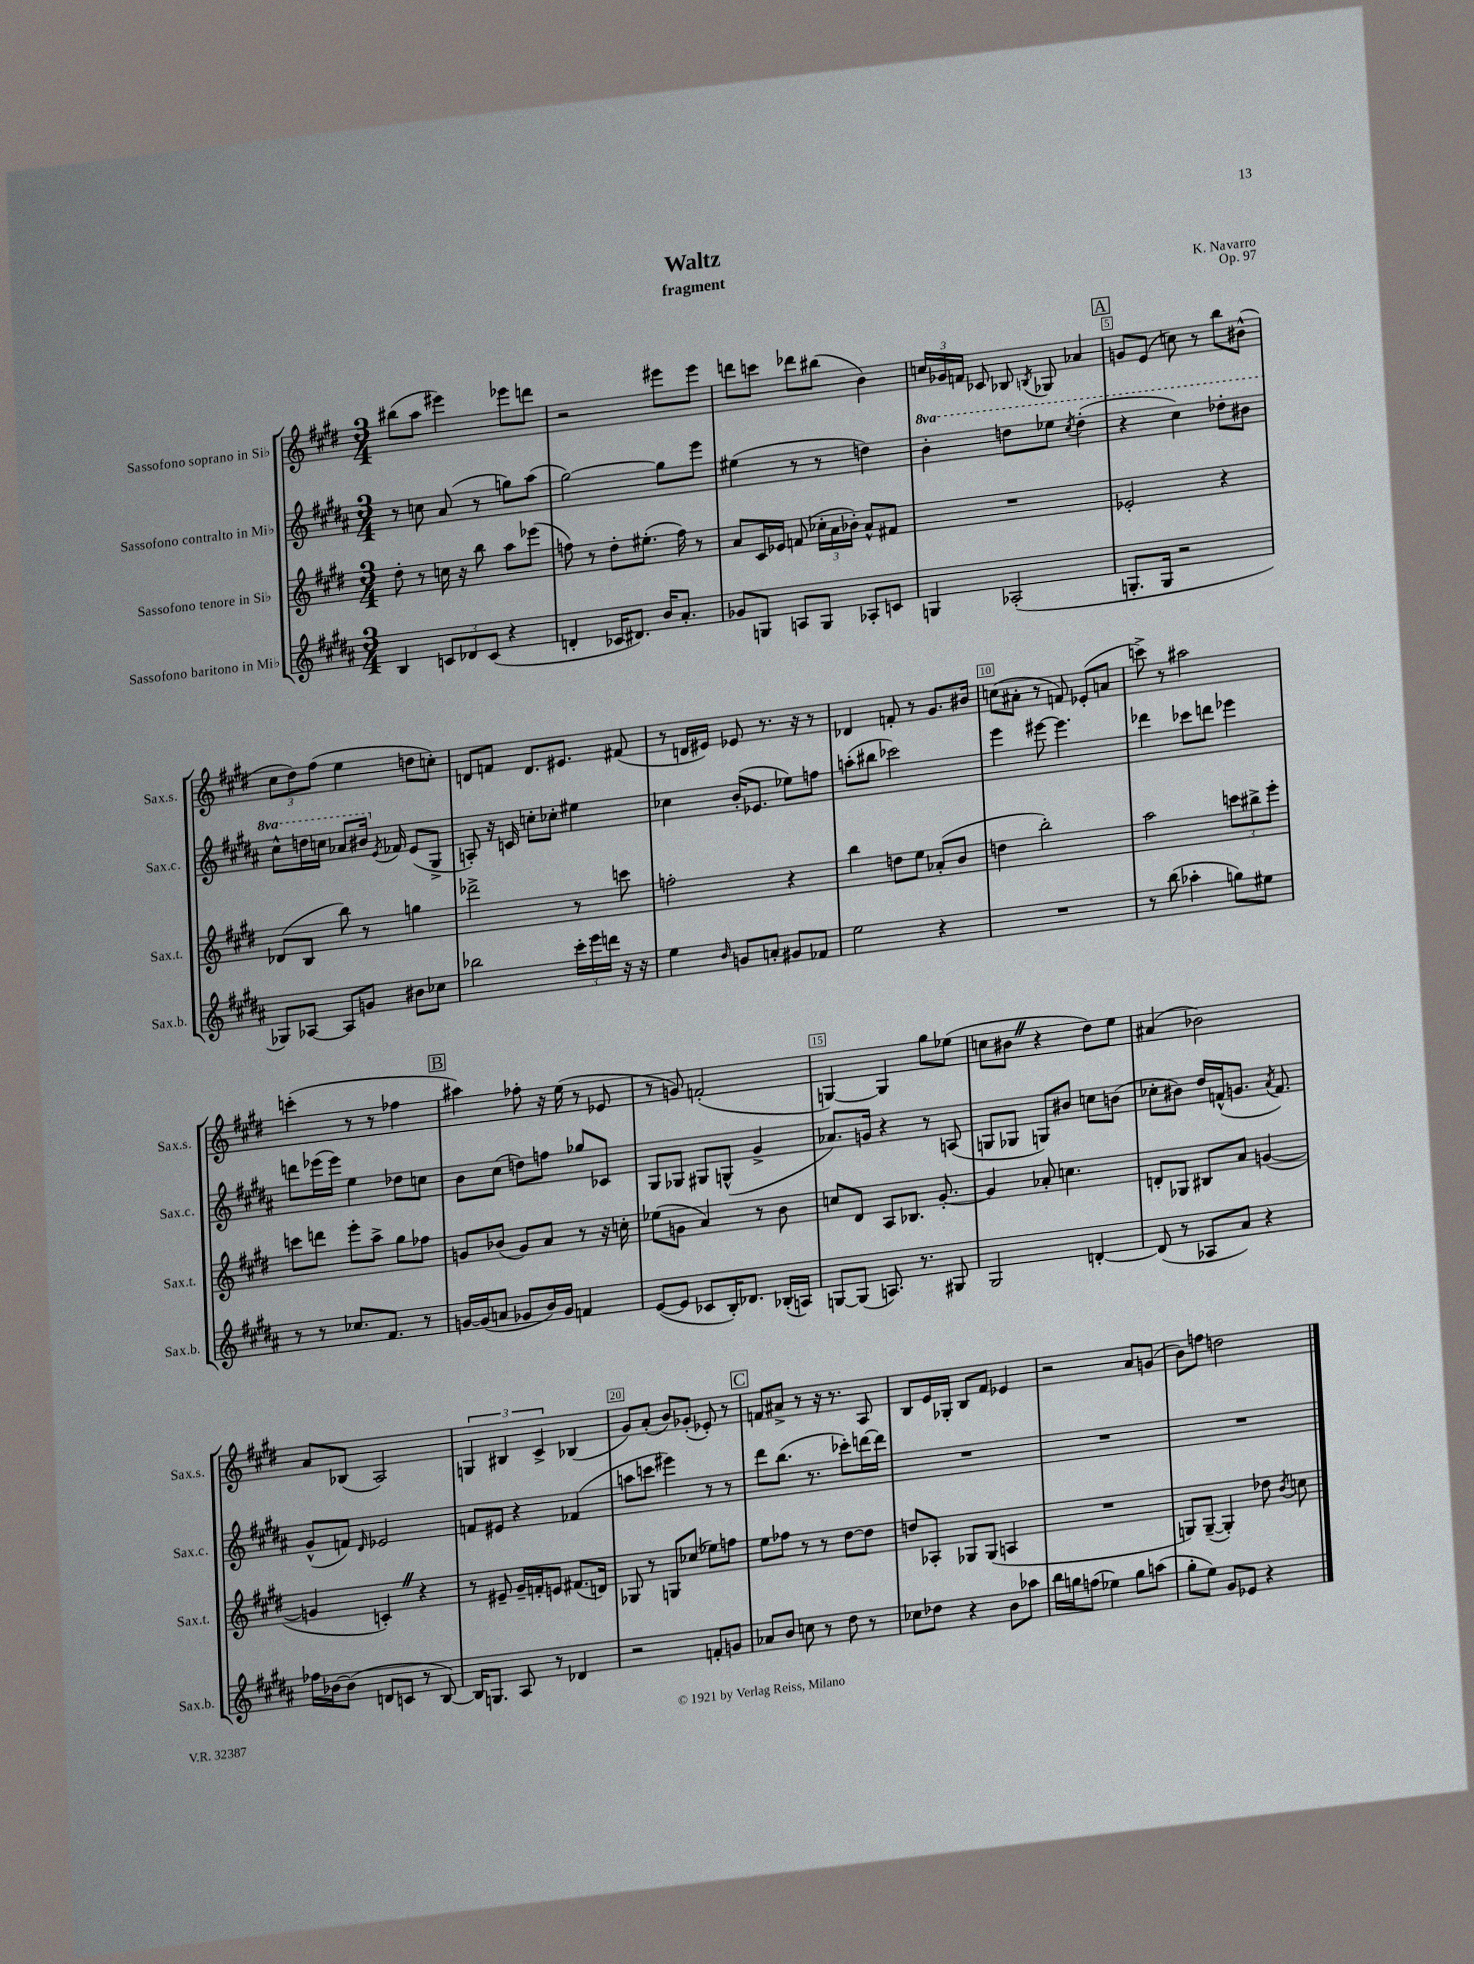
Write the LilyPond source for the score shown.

\header { title = "Waltz" composer = "K. Navarro" subtitle = "fragment" opus = "Op. 97" }
<<
\new StaffGroup <<
\new Staff = "s0" \with { instrumentName = "Sassofono soprano in Sib" shortInstrumentName = "Sax.s." } {
    \clef treble \key e \major \numericTimeSignature \time 3/4
    \autoBeamOff bis''8[( a''8] eis'''4) ees'''8[ d'''8] |
    r2 eis'''8[ eis'''8] |
    d'''8[ c'''8] des'''8[ bis''8]( b'4) |
    \tuplet 3/2 { c''16[ ges'16 f'16] } ces'8 bes8 \acciaccatura { b8 } ges8 aes'4 |
    \mark \markup { \box "A" } g'8[ e'8]( c''8) r8 b''8[ bis'8]-^( |
    \tuplet 3/2 { cis''8[ dis''8) fis''8]( } e''4 d''8[ c''8]-.) |
    d'8[ f'8] d'8.[ eis'8.] fis'8( |
    r8 d'16[ eis'16]) ees'8 r8. r16 r8 |
    des'4 f'8-. r8 gis'8.[ bis'16] |
    c''8[( ais'8]-. r8 f'8) ees'8[-.( a'8] |
    c'''8->) r8 ais''2 |
    c'''4-.( r8 r8 fes''4 |
    \mark \markup { \box "B" } ais''4) fes''8-. r16 e''16( r8 ees'8 |
    r8 g'8) f'2-.( |
    g4~) g4 gis''8[ ees''8]( |
    c''8[ bis'8] \once \override BreathingSign.text = \markup { \musicglyph "scripts.caesura.straight" } \breathe r4 dis''8[) e''8] |
    ais'4( bes'2) |
    a'8[ bes8]( a2) |
    \tuplet 3/2 { g4 bis4 cis'4-> } bes4( |
    gis'8[) a'8]-.( b'8[) ges'8]-.( ees'8-.) r8 |
    \mark \markup { \box "C" } f'8[ ais'8]-> r8 r16 r8. a8 |
    b8[ e'16 ges16]-. b8[ fis'8] ees'4 |
    r2 a'8[ g'8]( |
    b'8[) f''8] d''2 \bar "|." |
}
\new Staff = "s1" \with { instrumentName = "Sassofono contralto in Mib" shortInstrumentName = "Sax.c." } {
    \clef treble \key b \major \numericTimeSignature \time 3/4 \set Staff.ottavationMarkups = #ottavation-simple-ordinals
    \autoBeamOff r8 c''8 ais'8( r8 g''8[) ais''8]( |
    gis''2~) gis''8[ e'''8] |
    eis''4( r8 r8 d''4) |
    \ottava #1 b''4-. d'''8[ ees'''8] \acciaccatura { cis'''8 } d'''4-.( |
    \mark \markup { \box "A" } r4 cis'''4) des'''8[-. bis''8] |
    cis'''8[-^ d'''16 c'''16] aes''8[ bis''16] \ottava #0 \acciaccatura { e'8 } fes'16 e'8[( gis8]-> |
    a8-.) r16 c'16 c''8[-. ces''8]-. eis''4 |
    ces''4 b'16[-.( ees'8.] ees''8[) f''8] |
    a''8[-.( bis''8] ces'''2) |
    e'''4 eis'''8~ eis'''4. |
    des'''4 ces'''8[ d'''8] ees'''4 |
    d'''8[ ees'''16( ees'''16]) e''4 des''8[ c''8] |
    \mark \markup { \box "B" } b'8[ cis''8]( d''8[) f''8] ges''8[ ces'8] |
    gis8[ ges8] gis8[ g8]-^( gis'4-> |
    aes'8.[) g'16] r4 r8 a8( |
    g8[ ges8] g8[) bis'8] c''8[ b'8]( |
    ces''8[-. bis'8]) dis''16[ f'16-^( g'8.] \acciaccatura { ais'8 } f'8.) |
    gis'8[-^( f'8]) \grace { dis'16 } ees'2 |
    f'8[ eis'8] r4 fes'4( |
    a''8[ c'''8] eis'''4) r8 r8 |
    \mark \markup { \box "C" } dis'''8[ b''8.]( r8. ces'''8[-.) d'''16~ d'''16] |
    R2. |
    R2. |
    R2. \bar "|." |
}
\new Staff = "s2" \with { instrumentName = "Sassofono tenore in Sib" shortInstrumentName = "Sax.t." } {
    \clef treble \key e \major \numericTimeSignature \time 3/4
    \autoBeamOff dis''8-. r8 c''16 r16 b''8 a''8[ ees'''8]( |
    f''8) r8 dis''8[-. eis''8.]-.( f''16) r8 |
    a'8[ cis'16 ees'16] f'8( \tuplet 3/2 { ces''16[-. a'16 bes'16]-.) } a'8[-^ fis'8] |
    R2. |
    \mark \markup { \box "A" } ees'2-. r4 |
    des'8[( b8] b''8) r8 g''4 |
    des'''2-> r8 c'''8 |
    f''2-. r4 |
    b''4 d''8[ e''8] aes'8[-.( b'8] |
    d''4 b''2-.) |
    a''2 \tuplet 3/2 { c'''8[ bis''8-> e'''8]-. } |
    c'''8[ d'''8] e'''8[-. a''8]-> gis''8[ fes''8] |
    \mark \markup { \box "B" } g'8[ bes'8]( g'8[) a'8] r8 r16 c''16-. |
    ees''8[( g'8] a'4) r8 b'8 |
    c''8[ dis'8] a8[ bes8.] gis'8.~-. |
    gis'4 aes'8-. c''4. |
    d'8[-. ges8] bis8[ a'8] g'4~( |
    g'4 c'4-.) \once \override BreathingSign.text = \markup { \musicglyph "scripts.caesura.straight" } \breathe r4 |
    r8 eis'8-- gis'16[-- f'16-. e'8] fis'8.[( d'16]) |
    ges8 r8 g8[ ces''8]( ees''8[) f''8] |
    \mark \markup { \box "C" } e''8[ fes''8] r8 r8 dis''8[~ dis''8] |
    d''8[ aes8]-. ges8[ ges8]( a4 |
    R2. |
    g8[) g8]~--( g4-.) des''8 \acciaccatura { b'8 } c''8 \bar "|." |
}
\new Staff = "s3" \with { instrumentName = "Sassofono baritono in Mib" shortInstrumentName = "Sax.b." } {
    \clef treble \key b \major \numericTimeSignature \time 3/4
    \autoBeamOff b4 \tuplet 3/2 { c'8[ des'8 c'8]( } r4 |
    d'4-. ces'16[ dis'8.]) b'16[ ais'8.]-. |
    ges'8[ g8] a8[ g8] aes8[-. c'8] |
    g4 aes2-.( |
    \mark \markup { \box "A" } g8.[-. g16] r2 |
    ges8[) aes8]~ aes8[ g'8] bis'8[ ces''8] |
    bes''2 \tuplet 3/2 { cis'''16[-. e'''16 d'''16] } r16 r16 |
    e''4 \grace { b'16 } g'8[ a'8]-. gis'8[ fes'8] |
    e''2 r4 |
    R2. |
    r8 b''8( aes''4-. g''8[) eis''8] |
    r8 r8 ces''8.[ fis'8.] r8 |
    \mark \markup { \box "B" } g'16[~ g'16( a'8] ges'8[ b'16) ges'16] f'4 |
    e'8[~( e'8] ces'8[ b16-.) des'8.] bes16[-.( a16]) |
    g8[~ g8]( a8.) r8. gis8 |
    gis2 d'4~-. |
    d'8( r8 aes8[ ais'8]) r4 |
    fes''16[ bes'16~ bes'8]( d'8[ c'8] r8 b8~) |
    b16[ g8.] ais8 r8 des'4 |
    r2 f'8[-. g'8] |
    \mark \markup { \box "C" } aes'8[ b'8] c''8 r8 dis''8 r8 |
    ces''8[ des''8] r4 b'8[ aes''8] |
    b''16[ g''16 f''8]( ees''4) g''8[ a''8]( |
    gis''8[-. e''8]) gis'8[ ees'8] r4 \bar "|." |
}
>>
>>
\layout { \context { \Score \override BarNumber.break-visibility = ##(#f #t #t) barNumberVisibility = #(every-nth-bar-number-visible 5) \override BarNumber.stencil = #(make-stencil-boxer 0.1 0.3 ly:text-interface::print) } }
